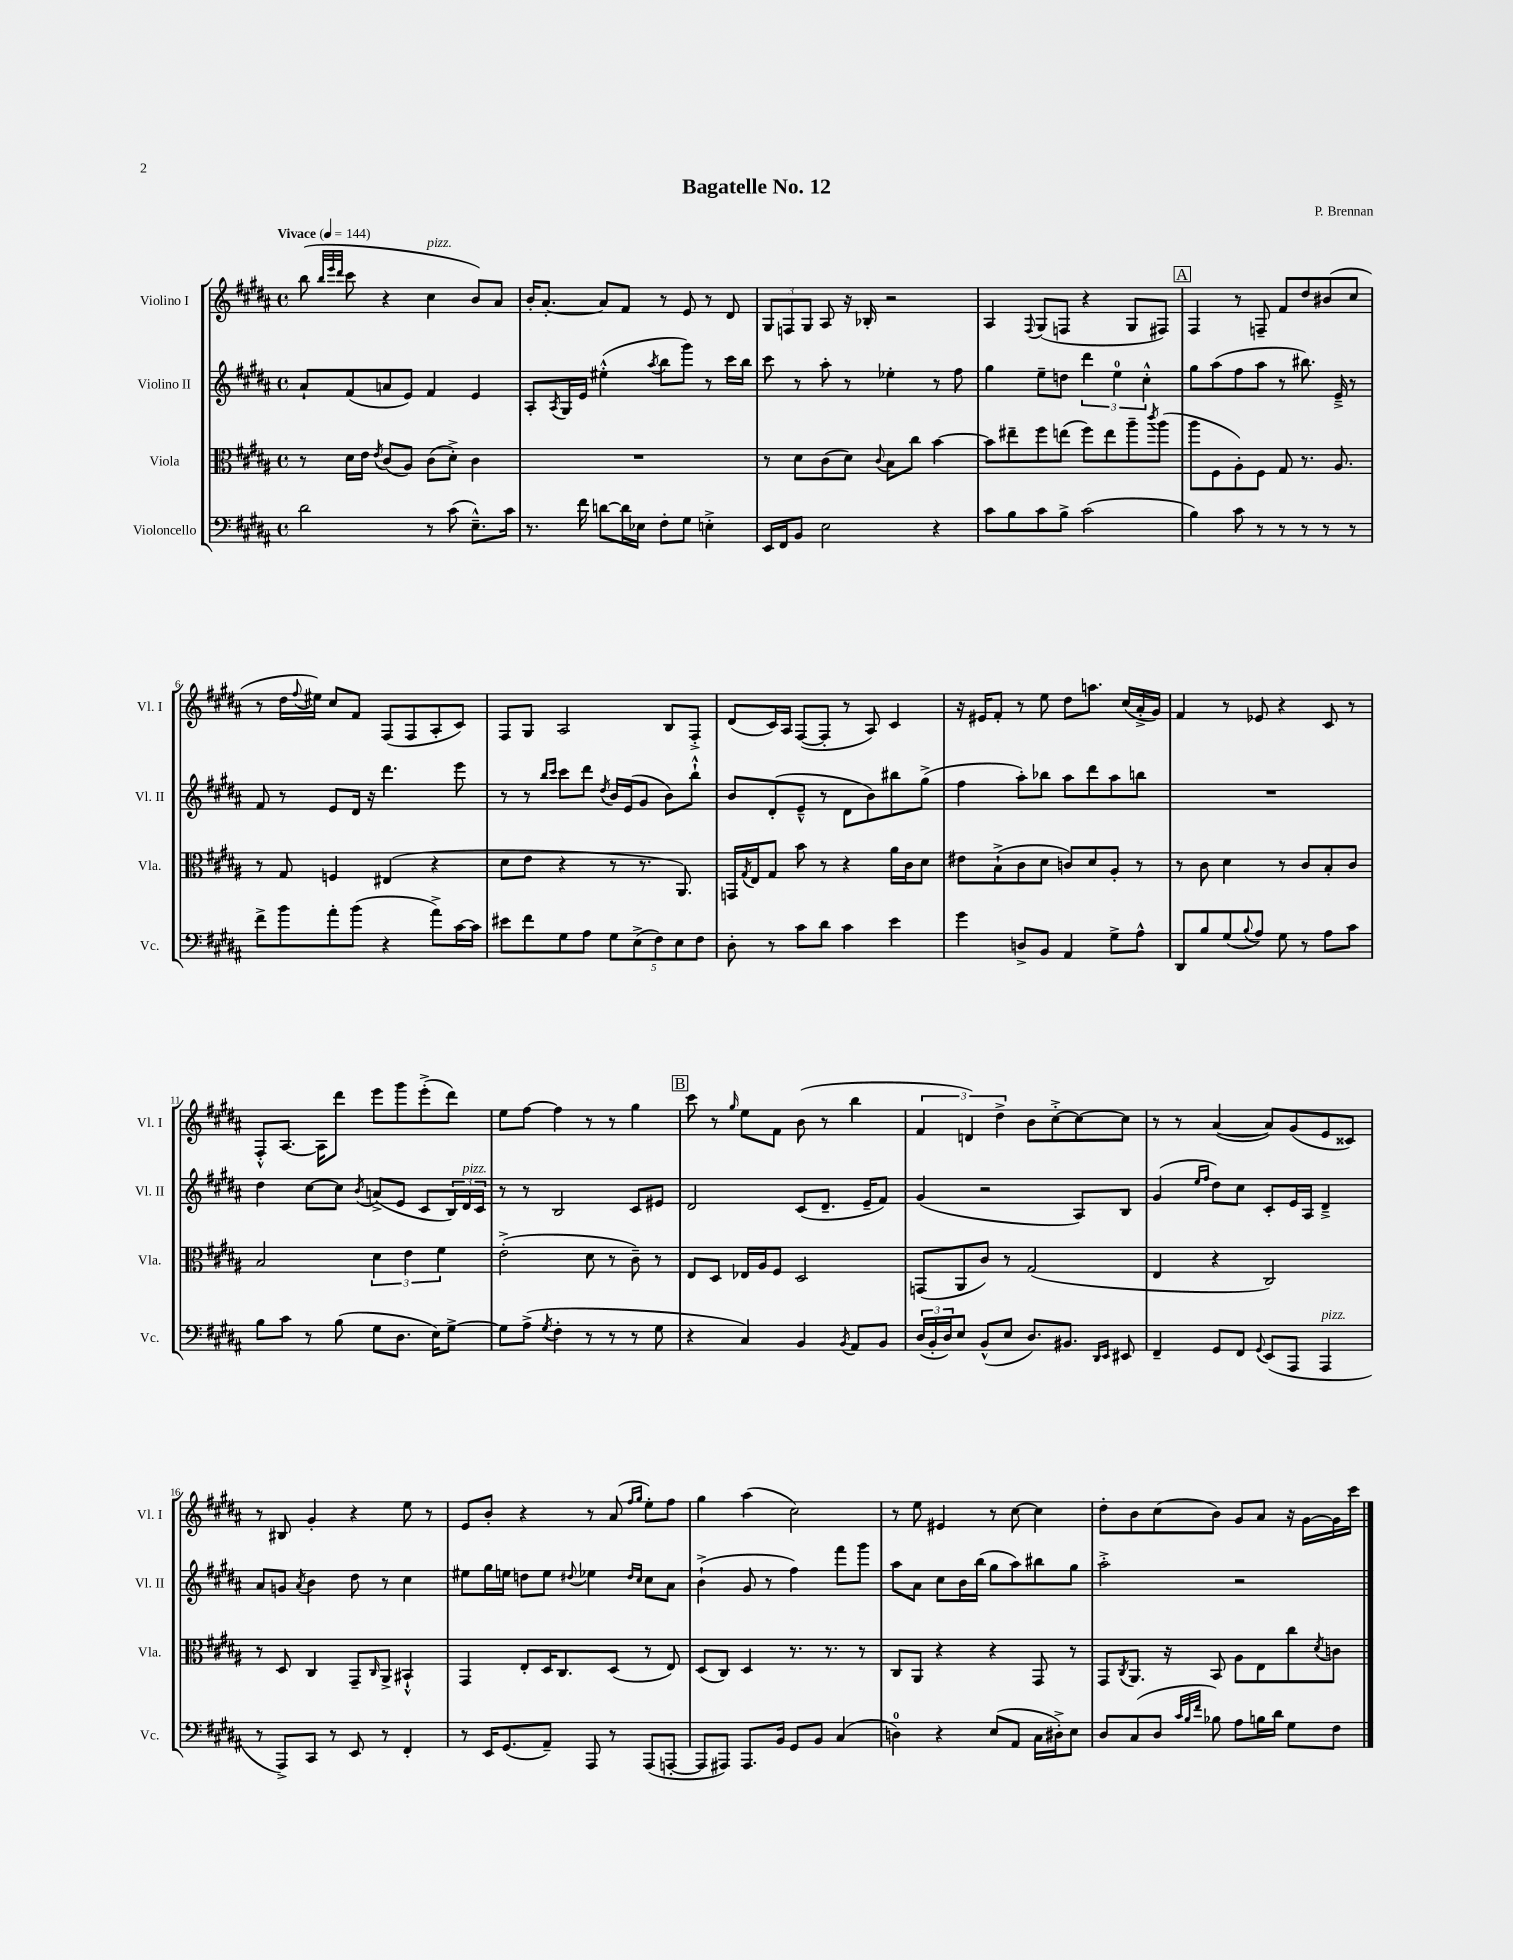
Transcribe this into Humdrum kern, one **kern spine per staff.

**kern	**kern	**kern	**kern
*staff4	*staff3	*staff2	*staff1
*clefF4	*clefC3	*clefG2	*clefG2
*k[f#c#g#d#a#]	*k[f#c#g#d#a#]	*k[f#c#g#d#a#]	*k[f#c#g#d#a#]
*M4/4	*M4/4	*M4/4	*M4/4
*met(c)	*met(c)	*met(c)	*met(c)
*MM144	*MM144	*MM144	*MM144
2d#\	8r	8a#`/L	(8bb\
.	.	.	32qqbb/LLL
.	.	.	32qqeee/
.	.	.	32qqddd#/JJJ
.	16d#\LL	(8f#/	8ccc#\
.	16e\JJ	.	.
.	8qe/	.	.
.	(8c#/L	8a/	4r
.	8A#/J)	8e/J)	.
8r	(8c#\L	4f#/	4cc#\
(8c#\	8d#'^\J)	.	.
8.E~^^\L)	4c#\	4e/	8b/L)
.	.	.	8a#/J
16c#\Jk	.	.	.
=	=	=	=
8.r	1r	8A#'/L	16b'/LK
.	.	.	[8.a#'/J
.	.	8qA#/	.
.	.	16G#/L	.
16f#\	.	16e/JJ	.
[8d\L	.	(4ee#'^^\	8a#/]L
16d\]L	.	.	8f#/J
16E-\JJ	.	.	.
.	.	8qaa#/	.
8F#'\L	.	8bb\L	8r
8G#\J	.	8ggg#\J)	8e/
4E'^\	.	8r	8r
.	.	16ccc#\LL	8d#/
.	.	16bb\JJ	.
=	=	=	=
16EE/LL	8r	8ccc#\	12G#/L
16FF#/J	.	.	.
.	.	.	12F/
8BB/J	8d#\L	8r	.
.	.	.	12G#/J
2E\	(8c#\	8aa#'\	8A#/
.	8d#\J)	8r	16r
.	.	.	16B-'/
.	8qqc#/	.	.
.	8B\L	4ee-'\	2r
.	8cc#\J	.	.
4r	[4b\	8r	.
.	.	8ff#\	.
=	=	=	=
8c#\L	8b\]L	4gg#\	4A#/
8B\	8ee#~\	.	.
.	.	.	8qqF#/
8c#\	8ff#\	8ee~\L	(8G#/L
8B^\J	(8ee\J	8dd\J	8F/J
(2c#\	8ff#\L)	6ddd#\	4r
.	8ee\	.	.
.	.	6ee\	.
.	8aa#~\	.	8G#/L
.	.	6cc#'^^\	.
.	8qccc#/	.	.
.	(8aa#\J	.	8F#/J)
=	=	=	=
4B\)	8aa#\L	8gg#\L	4F#/
.	8F#\	(8aa#\	.
8c#\	8A#'\)	8ff#\	8r
8r	8F#\J	8aa#\J	8F~/
8r	8G#/	8r	8f#/L
8r	8.r	8.bb#\)	8dd#/
8r	.	.	(8b#/
.	8.A#/	16e~^/	.
8r	.	8r	8cc#/J
=	=	=	=
8f#^\L	8r	8f#/	8r
8b\	8G#/	8r	16dd#\LL
.	.	.	8qqff#/
.	.	.	16ee#\JJ)
8a#'\	4F/	8e/L	8cc#/L
(8b\J	.	16d#/Jk	8f#/J
.	.	16r	.
4r	(4E#/	4.ddd#\	(8F#/L
.	.	.	8F#/
8a#^\L)	4r	.	8A#'/
[16c#\L	.	8eee\	8c#/J)
16c#\]JJ	.	.	.
=	=	=	=
8e#\L	8d#\L	8r	8F#/L
8f#\	8e\J	8r	8G#/J
.	.	16qqbb/LL	.
.	.	16qqccc#/JJ	.
8G#\	4r	8ccc#\L	2A#/
8A#\J	.	8ddd#\J	.
.	.	8qdd#/	.
10G#\L	8r	16b/LL	.
.	.	(16e/J	.
(10E^\	.	.	.
.	8.r	8g#/J	.
10F#\)	.	.	.
.	.	8b\L)	8B/L
10E\	.	.	.
.	8.AA#/)	.	.
.	.	8bb`^^\J	8F#'^/J
10F#\J	.	.	.
=	=	=	=
8D#'\	16GG/LL	8b/L	(8d#/L
.	8qG#/	.	.
.	16E/J	.	.
8r	8G#/J	(8d#'/	16c#/L)
.	.	.	16A#/JJ
8c#\L	8b\	8e~^^/J	([8F#/L
8d#\J	8r	8r	8F#'/]J
4c#\	4r	8d#\L	8r
.	.	8b\)	8A#/)
4e\	16a#\LL	8bb#\	4c#/
.	16c#\J	.	.
.	8d#\J	(8gg#^\J	.
=	=	=	=
4g#\	8e#\L	4ff#\	16r
.	.	.	16e#/LK
.	(8B`^\	.	8f#'/J
8D^/L	8c#\	8aa#'\L)	8r
8BB/J	8d#\J	8bb-\J	8ee\
4AA#/	8c/L)	8aa#\L	8dd#\L
.	8d#/	8ddd#\	8.aa\J
8G#^\L	8A#'/J	8aa#\	.
.	.	.	(16cc#/LL
8A#^^\J	8r	8bb\J	16a#'^/
.	.	.	16g#/JJ)
=	=	=	=
8DD#/L	8r	1r	4f#/
8B/	8c#\	.	.
(8G#/	4d#\	.	8r
8qqB/	.	.	.
8A#/J)	.	.	8e-/
8G#\	8r	.	4r
8r	8c#/L	.	.
8A#\L	8B'/	.	8c#/
8c#\J	8c#/J	.	8r
=	=	=	=
8B\L	2B/	4dd#\	8F#'^^/L
8c#\J	.	.	[8.A#/J
8r	.	[8cc#\L	.
.	.	.	16A#\]LK
(8B\	.	8cc#\]J	8ddd#\J
.	.	8qb/	.
8G#\L	6d#\	(8a^/L	8eee\L
8.D#\J	.	8e/J	8ggg#\
.	6e\	.	.
.	.	8c#/L	(8eee'^\
16E\LK)	.	.	.
.	6f#\	.	.
[8G#^\J	.	24B/L)	8ddd#\J)
.	.	24d#/	.
.	.	24c#/JJ	.
=	=	=	=
8G#\]L	(2e'^\	8r	8ee\L
(8A#^\J	.	8r	[8ff#\J
8qG#/	.	.	.
4F#'\	.	2B/	4ff#\]
8r	8d#\	.	8r
8r	8r	.	8r
8r	8c#~\)	8c#/L	4gg#\
8G#\	8r	8e#/J	.
=	=	=	=
4r	8E/L	2d#/	8ccc#\
.	8D#/J	.	8r
.	.	.	16qqgg#/
4C#/)	16E-/LL	.	8ee\L
.	16A#/J	.	.
.	8F#/J	.	8f#\J
4BB/	2D#/	(8c#/L	(8b\
.	.	8.d#~/J	8r
8qBB/	.	.	.
8AA#/L	.	.	4bb\
.	.	16e~/LK	.
8BB/J	.	8f#/J)	.
=	=	=	=
(24D#/LL	(8GG/L	(4g#/	6f#/
24BB'/	.	.	.
24D#/J)	.	.	.
8E/J	8AA#/	.	.
.	.	.	6d/)
(8BB^^/L	8c#/J)	2r	.
.	.	.	6dd#^\
8E/J	8r	.	.
8.D#/L)	(2G#/	.	8b\L
.	.	.	[8cc#'^\
8.BB#/J	.	.	.
.	.	8A#/L)	8cc#\_
16qqDD#/LL	.	.	.
16qqEE/JJ	.	.	.
8EE#/	.	8B/J	8cc#\]J
=	=	=	=
4FF#~/	4E/	(4g#/	8r
.	.	.	8r
.	.	16qqee/LL	.
.	.	16qqff#/JJ	.
8GG#/L	4r	8dd#\L)	([4a#/
8FF#/J	.	8cc#\J	.
8qqGG#/	.	.	.
(8EE/L	2C#/)	8c#'/L	8a#/]L)
8AAA#/J	.	16e/L	(8g#/
.	.	16A#/JJ	.
4AAA#/	.	4d#~^/	8e/
.	.	.	8c##/J)
=	=	=	=
8r	8r	8a#/L	8r
8AAA#^/L)	8D#/	8g/J	8B#/
.	.	8qa#/	.
8CC#/J	4C#/	4b\	4g#'/
8r	.	.	.
8EE/	8GG#~/L	8dd#\	4r
.	16qqC#/	.	.
8r	8AA#^/J	8r	.
4FF#'/	4BB#`^^/	4cc#\	8ee\
.	.	.	8r
=	=	=	=
8r	4GG#/	8ee#\L	8e/L
16EE/LK	.	16gg#\L	8b'/J
(8.GG#/	.	16ee\JJ	.
.	8E'/L	8dd\L	4r
8AA#~/J)	16D#/K	8ee\J	.
.	8.C#/	.	.
.	.	8qqdd#/	.
8AAA#/	.	4ee-\	8r
8r	(8D#/J	.	(8a#/
.	.	16qqdd#/LL	16qqff#/LL
.	.	16qqcc#/JJ	16qqgg#/JJ
(8AAA#/L	8r	8cc#\L	8ee'\L)
[8AAA'/J	8E/)	8a#\J	8ff#\J
=	=	=	=
8AAA/]L	(8D#/L	(4b`^\	4gg#\
8AAA#/J)	8C#/J)	.	.
8.AAA#/L	4D#/	8g#/	(4aa#\
.	.	8r	.
16BB/Jk	.	.	.
8GG#/L	8.r	4ff#\)	2cc#\)
8BB/J	.	.	.
.	8.r	.	.
(4C#/	.	8fff#\L	.
.	8r	8ggg#\J	.
=	=	=	=
4D\)	8C#/L	8aa#\L	8r
.	8AA#/J	8a#\J	8ee\
4r	4r	8cc#\L	4e#/
.	.	16b\L	.
.	.	(16bb\JJ	.
(8E/L	4r	8gg#\L	8r
8AA#/J	.	8aa#\)	[8cc#\
16C#\LL	8GG#/	8bb#\	4cc#\]
16D#'^\J)	.	.	.
8E\J	8r	8gg#\J	.
=	=	=	=
8D#/L	8GG#/L	2aa#'^\	8dd#'\L
.	8qC#/	.	.
(8C#/	8.AA#/J	.	8b\
8D#/J	.	.	(8cc#\
.	16r	.	.
32qqc#/LLL	.	.	.
32qqB/	.	.	.
32qqf#/JJJ	.	.	.
8B-\)	8BB/	.	8b\J)
8A#\L	8A#\L	2r	8g#/L
16B\L	8E\	.	8a#/J
16d#\JJ	.	.	.
8G#\L	8cc#\	.	16r
.	.	.	[16g#\LL
.	8qd#/	.	.
8F#\J	8c\J	.	16g#\]
.	.	.	16ccc#\JJ
==	==	==	==
*-	*-	*-	*-
